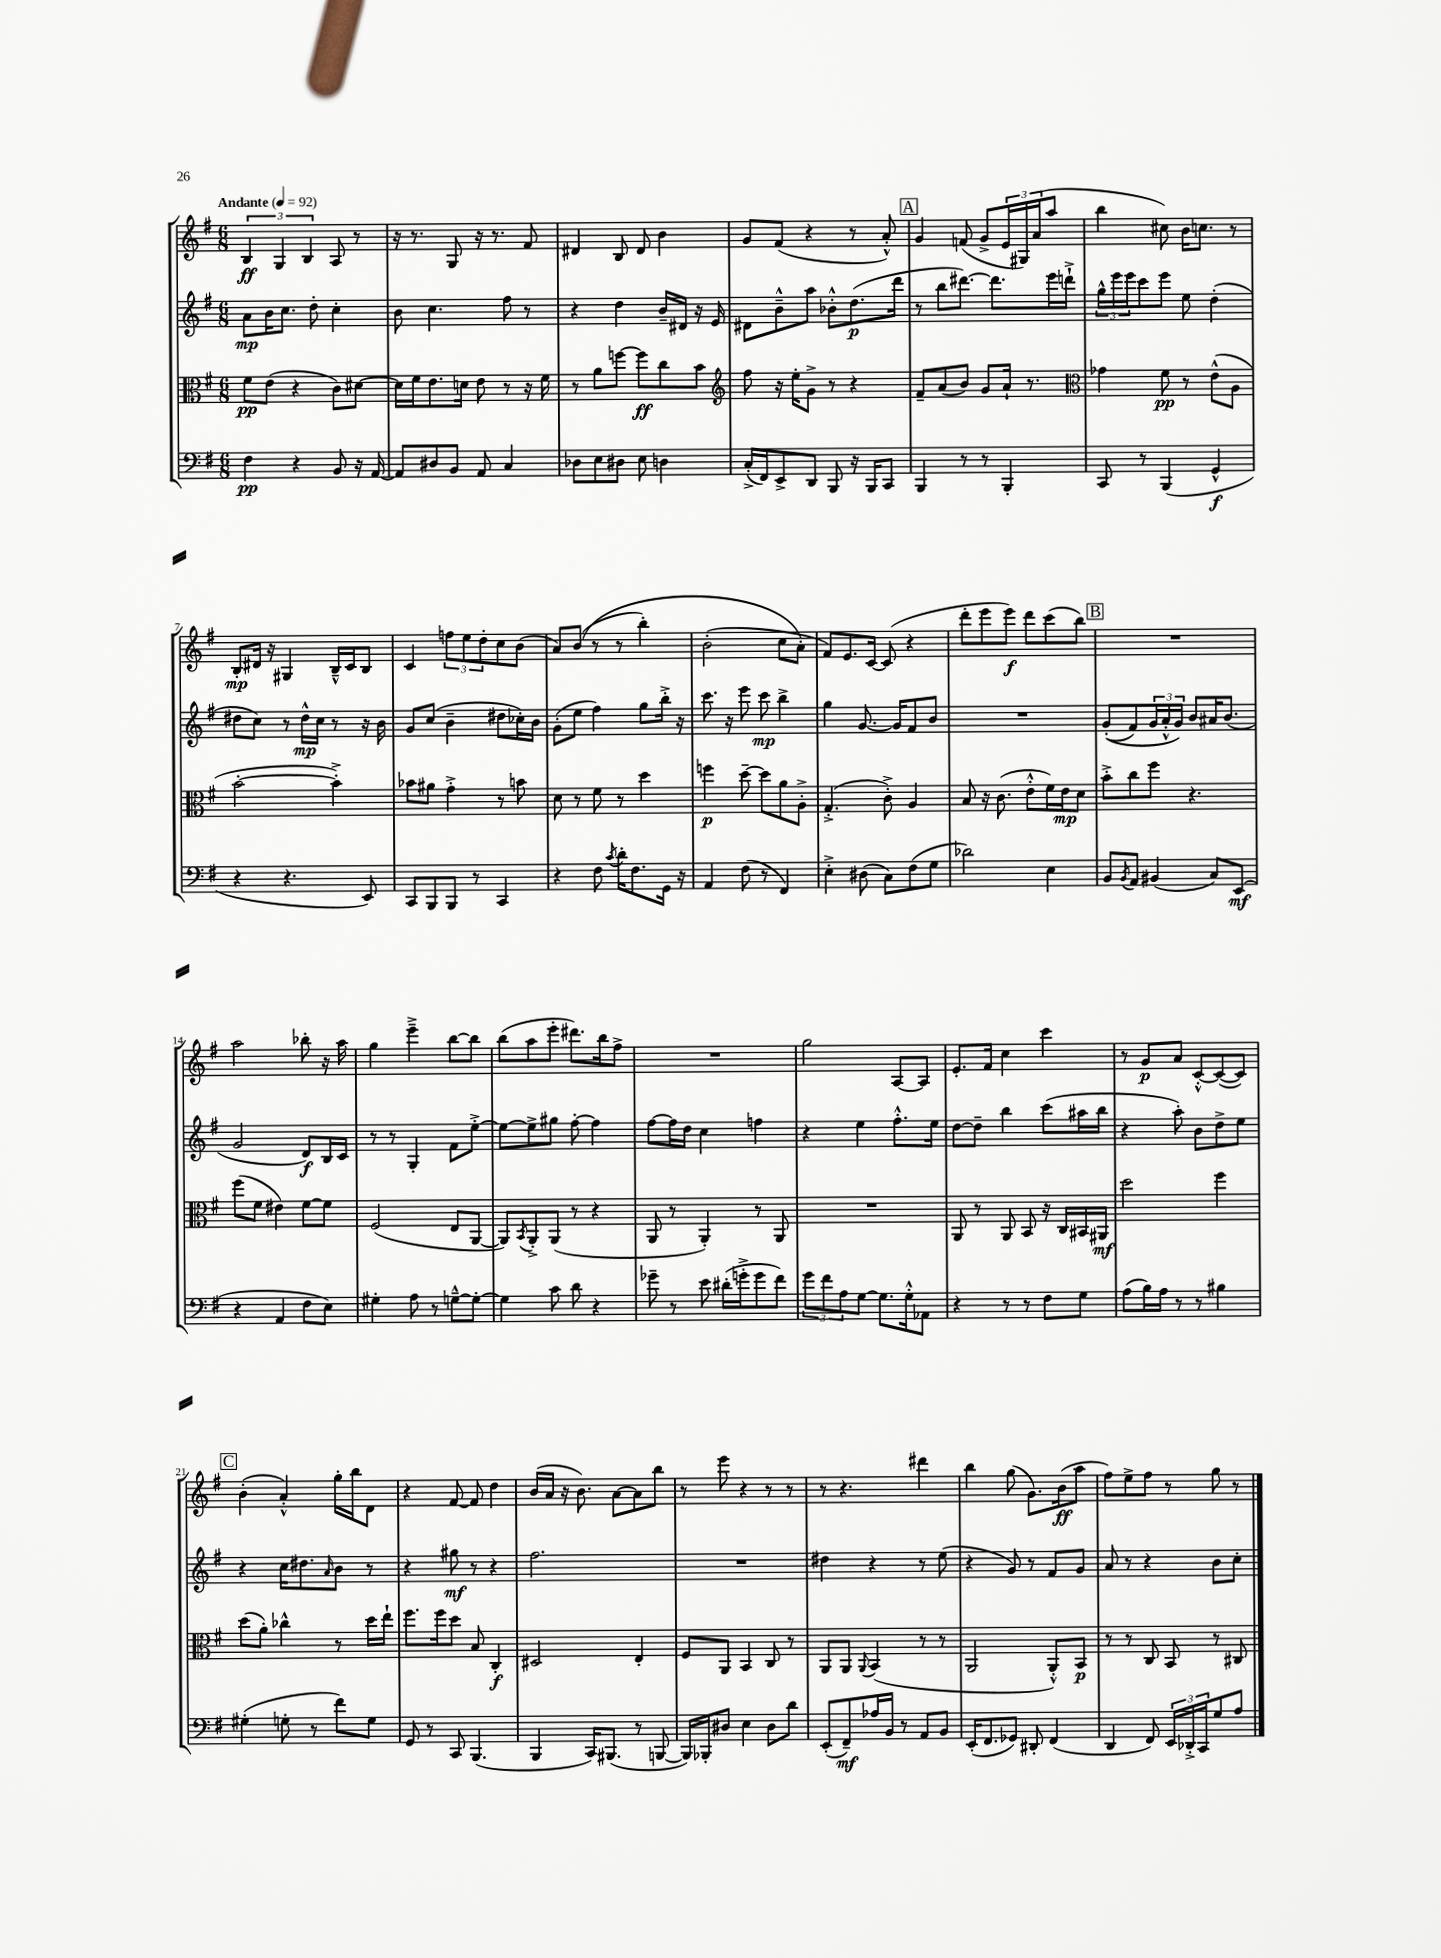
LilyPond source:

<<
\new StaffGroup <<
\new Staff = "s0" {
    \clef treble \key g \major \numericTimeSignature \time 6/8 \tempo "Andante" 4 = 92
    \tuplet 3/2 { b4\ff g4 b4 } a8 r8 |
    r16 r8. g8 r16 r8. fis'8 |
    dis'4 b8 dis'8 b'4 |
    g'8 fis'8( r4 r8 a'8-.-^) |
    \mark \markup { \box "A" } g'4 f'8( g'8-> \tuplet 3/2 { e'16 gis16) a'16( } a''8 |
    b''4 cis''8) b'16 c''8. r8 |
    b8-.\mp dis'16 r16 gis4 b16---^ c'16 b8 |
    c'4 \tuplet 3/2 { f''8 e''8 d''8-. } c''8 b'8( |
    a'8) b'8(\( r8 r8 b''4-.) |
    b'2-.( c''8 a'8-.\) |
    fis'8) e'8. c'16~ c'8( r4 |
    d'''8-. e'''8 e'''8\f) d'''8 c'''8( b''8) |
    \mark \markup { \box "B" } R2. |
    a''2 bes''8-. r16 a''16 |
    g''4 e'''4---> b''8~ b''8 |
    b''8( a''8 e'''8-. dis'''8.) b''16 fis''8-> |
    R2. |
    g''2 a8~ a8 |
    e'8.-. fis'16 c''4 c'''4 |
    r8 g'8\p a'8 c'8~-.-^ c'8~( c'8) |
    \mark \markup { \box "C" } b'4-.( a'4-.-^) g''16-. b''16 d'8 |
    r4 fis'8~ fis'8 d''4 |
    b'16( a'16 r16 b'8.) a'8~ a'8 b''8 |
    r8 e'''8 r4 r8 r8 |
    r8 r4. dis'''4 |
    b''4 g''8( g'8.) b'16\ff( a''8 |
    fis''8) e''8-> fis''8 r8 g''8 r8 \bar "|." |
}
\new Staff = "s1" {
    \clef treble \key g \major \numericTimeSignature \time 6/8
    a'8\mp b'16 c''8. d''8-. c''4-. |
    b'8 c''4. fis''8 r8 |
    r4 d''4 b'16-- dis'16 r16 e'16 |
    dis'8 b'8---^ a''8 bes'8-.-^ d''8.\p( d'''16 |
    \mark \markup { \box "A" } r8 b''8 dis'''8.~) dis'''8. e'''16 d'''16-!-> |
    \tuplet 3/2 { g''16-^ e'''16 e'''16 } c'''8 e'''8 e''8 d''4-.( |
    dis''8 c''8) r8 dis''16-^\mp c''16 r8 r16 b'16 |
    g'8 c''8( b'4-- dis''8 ces''16-.) b'16 |
    g'8-.( e''8 fis''4) g''8 b''16-.-> r16 |
    c'''8. r16 e'''8 c'''8\mp b''4-> |
    g''4 g'8.~ g'16 fis'8 b'8 |
    R2. |
    \mark \markup { \box "B" } g'8-.(\( fis'8) \tuplet 3/2 { g'16 a'16-.-^ g'16\) } b'8 ais'16 b'8.( |
    g'2 d'8\f) b16 c'16 |
    r8 r8 g4-. fis'8 e''8~-.-> |
    e''8~ e''8-> gis''8 fis''8~-. fis''4 |
    fis''8~ fis''16 d''16 c''4 f''4 |
    r4 e''4 fis''8.-.-^ e''16 |
    d''8~ d''8-- b''4 c'''8( ais''16 b''16 |
    r4 a''8-.) b'8 d''8-> e''8 |
    \mark \markup { \box "C" } r4 c''16 dis''8. \grace { a'16 } b'8 r8 |
    r4 gis''8\mf r8 r4 |
    fis''2. |
    R2. |
    dis''4 r4 r8 e''8( |
    r4 g'8) r8 fis'8 g'8 |
    a'8 r8 r4 b'8 c''8-. \bar "|." |
}
\new Staff = "s2" {
    \clef alto \key g \major \numericTimeSignature \time 6/8
    fis'8\pp e'8( r4 c'8) dis'8~ |
    dis'16 fis'16 e'8. d'16 e'8 r8 r16 fis'16 |
    r8 a'8 f''8~ f''8\ff c''8 b'8 |
    \clef treble fis''8 r16 e''16-. g'8-> r8 r4 |
    \mark \markup { \box "A" } fis'8-- a'8( b'8) g'8 a'16-! r8. |
    \clef alto ges'4 fis'8\pp r8 e'8-^( a8 |
    b'2~-. b'4-.->) |
    bes'8 ais'8 g'4-.-> r8 b'8 |
    d'8 r8 fis'8 r8 d''4 |
    f''4\p d''8~-- d''8 a'8 a8-.-> |
    g4.-.->( c'8-.->) a4 |
    b8 r16 c'8.( e'8-.-^ fis'16) e'16\mp d'8 |
    \mark \markup { \box "B" } b'8-.-> c''8 fis''8 r4. |
    fis''8( fis'8 eis'4) fis'8~ fis'8 |
    fis2( e8 a,8~ |
    a,8) \acciaccatura { b,8 } a,8-.-> a,8( r8 r4 |
    a,8 r8 a,4-.) r8 a,8 |
    R2. |
    a,8 r8 a,8 b,8 r16 c16 bis,16 ais,16\mf |
    d''2 fis''4 |
    \mark \markup { \box "C" } d''8( a'8-.) ces''4-^ r8 d''16 e''16-! |
    fis''8. fis''16 d''8 b8 c4-.\f |
    dis2 e4-. |
    fis8 a,8 b,4 c8 r8 |
    a,8 a,8 \appoggiatura { a,8 } b,4( r8 r8 |
    a,2 a,8-.-^) b,8\p |
    r8 r8 c8 b,8 r8 cis8 \bar "|." |
}
\new Staff = "s3" {
    \clef bass \key g \major \numericTimeSignature \time 6/8
    fis4\pp r4 b,8 r16 a,16~ |
    a,8 dis8 b,8 a,8 c4 |
    des8 e8 dis8 e8 d4 |
    c16-.->( fis,16) e,8-> d,8 b,,8 r16 b,,16 c,8 |
    \mark \markup { \box "A" } b,,4 r8 r8 b,,4-. |
    c,8 r8 b,,4( g,4-^\f |
    r4 r4. e,8) |
    c,8 b,,8 b,,8 r8 c,4 |
    r4 fis8 \acciaccatura { c'8 } d'16-. fis8. g,16 r16 |
    a,4 fis8( r8 fis,4) |
    e4-.-> dis8( c8) fis8( g8 |
    des'2) e4 |
    \mark \markup { \box "B" } b,8 \acciaccatura { b,8 } a,8 bis,4( c8) e,8\mf( |
    r4 a,4 fis8 e8) |
    gis4-. a8 r8 g8~---^ g8~-. |
    g4 c'8 d'8 r4 |
    ges'8-- r8 e'8 dis'16-.( g'16-.-> g'8 fis'8) |
    \tuplet 3/2 { g'8 fis'8 a8 } g8~ g8. g16-.-^ aes,8 |
    r4 r8 r8 fis8 g8 |
    a8( b16) a16 r8 r8 bis4 |
    \mark \markup { \box "C" } gis4-.( g8-. r8 fis'8) g8 |
    g,8 r8 c,8 b,,4.( |
    b,,4 c,16) bis,,8.( r8 b,,8~ |
    b,,16) bes,,16-. dis8 e4 dis8 d'8 |
    e,8-.( fis,8--\mf) aes16 b,16 r8 a,8 b,8 |
    e,16-.( fis,8. ges,8) dis,8-. fis,4( |
    d,4 fis,8) \tuplet 3/2 { e,16 des,16-.-> c,16 } g8 a8 \bar "|." |
}
>>
>>
